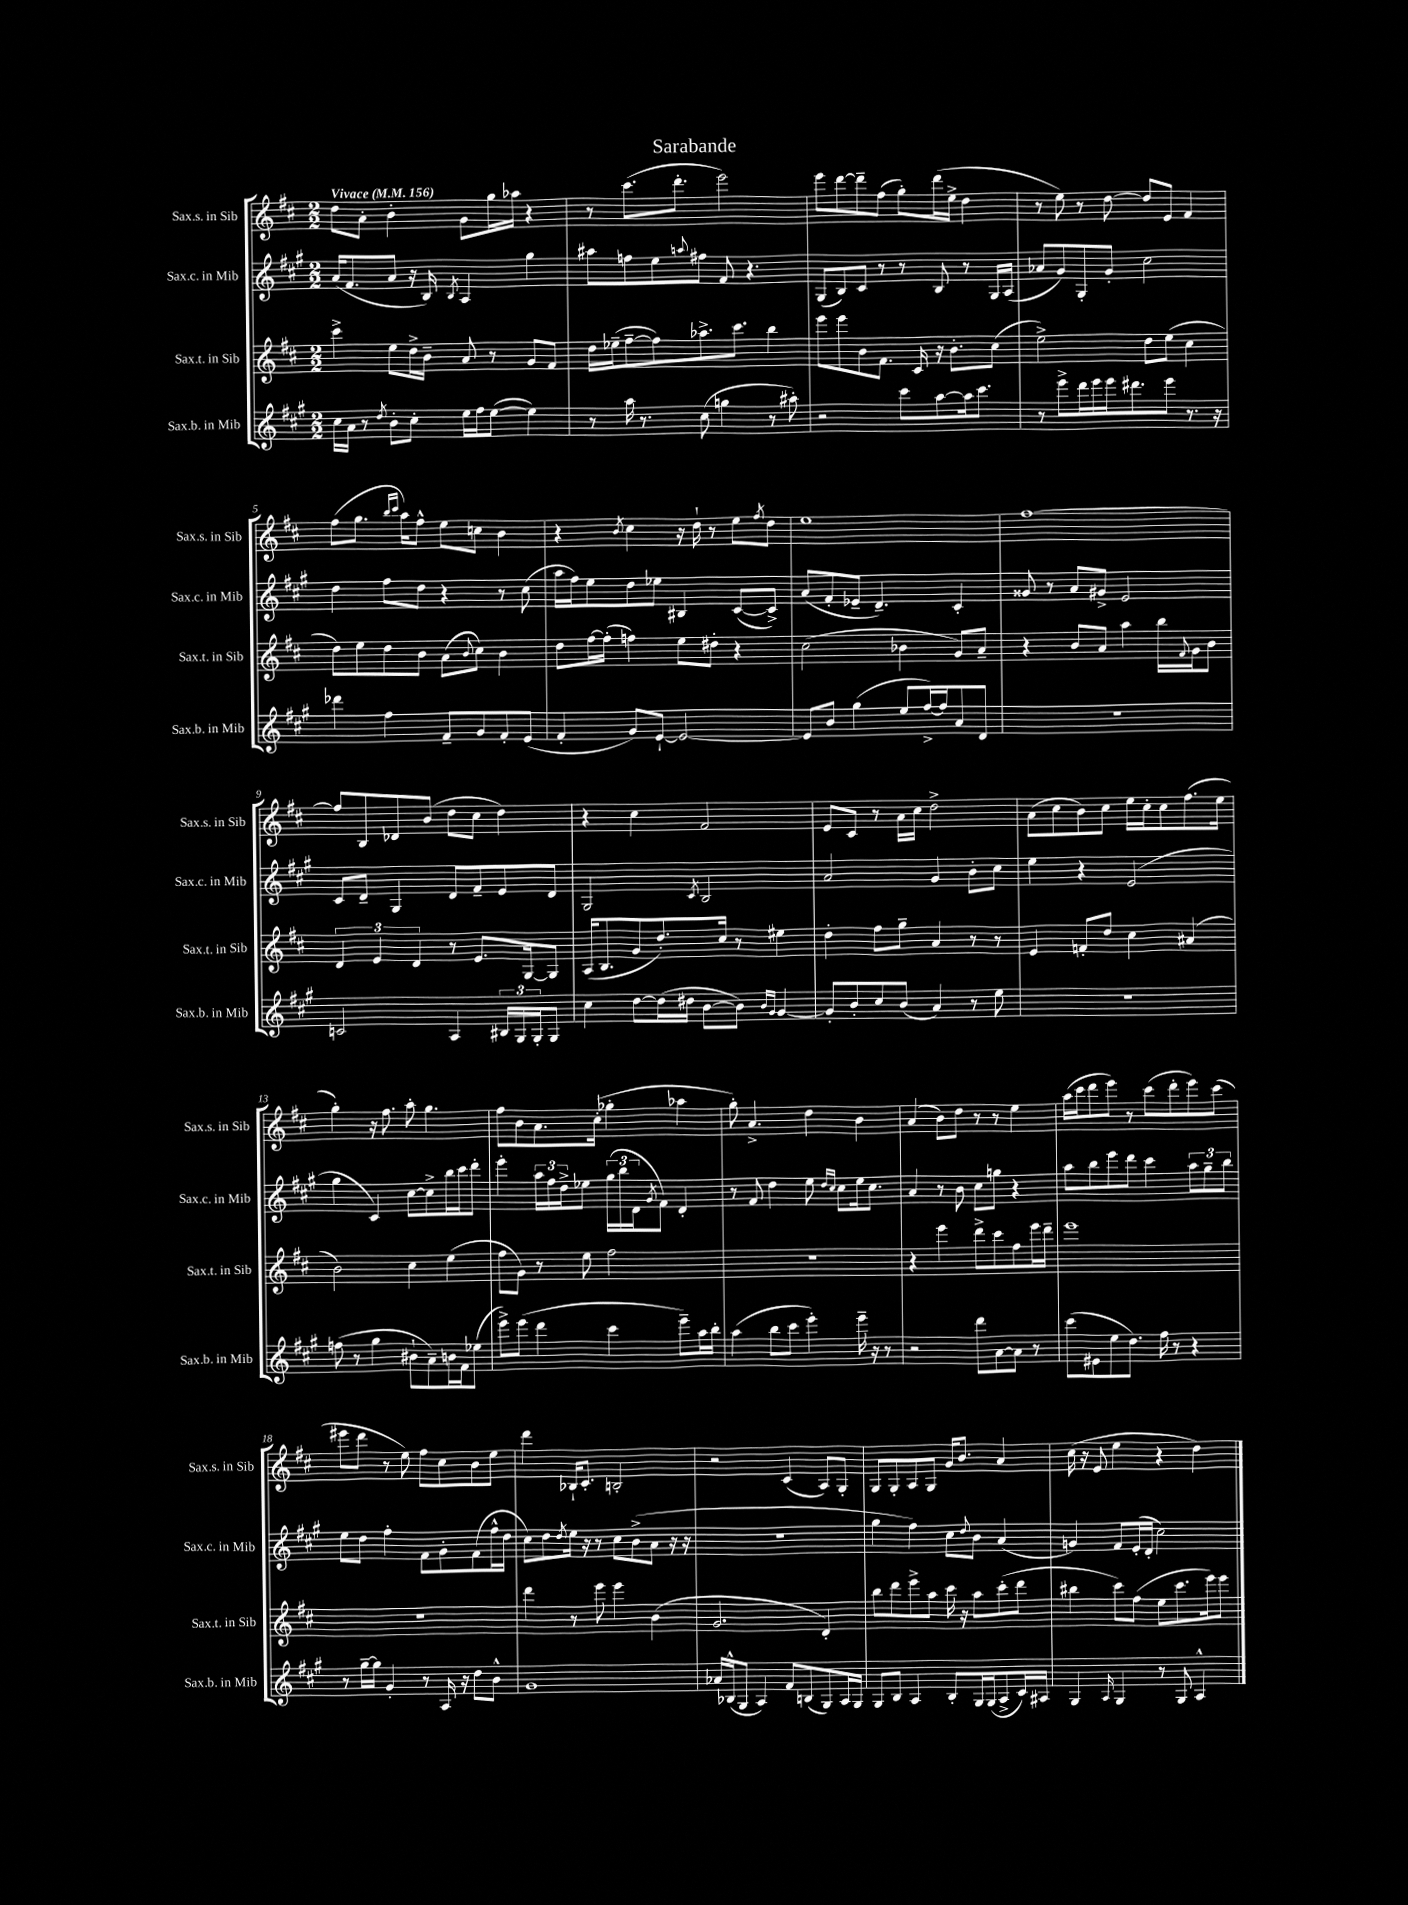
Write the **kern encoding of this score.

**kern	**kern	**kern	**kern
*staff4	*staff3	*staff2	*staff1
*clefG2	*clefG2	*clefG2	*clefG2
*k[f#c#g#]	*k[f#c#]	*k[f#c#g#]	*k[f#c#]
*M2/2	*M2/2	*M2/2	*M2/2
*MM156	*MM156	*MM156	*MM156
16cc#	4ccc#^	(16a	8dd
16a	.	8.f#	.
8r	.	.	8a'
8qdd	.	.	.
8b'	8ee	8a	4b'
8cc#'	16dd^	16r	.
.	16b~	16B)	.
.	.	8qB	.
16ee	8a	4A	8g
16ff#	.	.	.
([8ee	8r	.	16gg
.	.	.	16aa-
4ee])	8g	4gg#	4r
.	8f#	.	.
=	=	=	=
8r	16dd	8aa#	8r
.	(16ee-~	.	.
16aa	[8ff#~	8ff	(8.ccc#
8.r	.	.	.
.	8ff#])	8ee	.
.	.	.	8.ddd'
.	.	8qqaa	.
(8cc#	8.aa-^	8ff#	.
4gg	.	8f#	2eee)
.	8.ccc#	.	.
.	.	4.r	.
8r	4bb	.	.
8aa#')	.	.	.
=	=	=	=
2r	8eee	(8G#	8eee
.	8eee	8B)	[8ddd
.	8b	8c#	8ddd~]
.	8.f#	8r	(8ff#
8ccc#	.	8r	8gg')
.	16c#	.	.
[8aa	16r	8B	(16ddd
.	8.b'	.	16ee^
16aa]	.	8r	4dd
8.ccc#	.	.	.
.	(8cc#	16G#	.
.	.	(16A	.
=	=	=	=
8r	2ee^)	8a-	8r
8eee^	.	8g#)	8ee)
16ddd	.	8G#'	8r
16eee	.	.	.
16eee	.	8g#'	[8dd
8.ddd#	.	.	.
.	8dd	2cc#	8dd]
8eee	(8ee	.	8e
8.r	4cc#	.	4f#
16r	.	.	.
=	=	=	=
4ddd-	8dd)	4dd	(8ff#
.	8ee	.	8.gg
4ff#	8dd	8ff#	.
.	.	.	16qqbb
.	.	.	16qqccc#
.	.	.	16aa)
.	8b	8dd	8ff#^^
8f#~	(8a	4r	8ee
.	8qqb	.	.
8g#	8cc#)	.	8cc
8f#'	4b	8r	4b
(8e	.	(8cc#	.
=	=	=	=
4f#'	8dd	16aa	4r
.	.	16ff#)	.
.	[16ff#	8ee	.
.	(16ff#']	.	.
.	.	.	8qb
8g#)	4ff)	8dd	4cc#
[8e`	.	8ee-	.
2e_	8ee	4B#	16r
.	.	.	16dd`
.	8dd#'	.	8r
.	4r	([8c#	8ee
.	.	.	8qff#
.	.	8c#^])	8dd
=	=	=	=
8e]	(2cc#	(8a	1ee
8b	.	8f#'	.
(4gg#	.	8e-~	.
.	.	4.d~)	.
8ee	4b-	.	.
[16ff#^)	.	.	.
16ff#]	.	.	.
8a	8g)	4c#'	.
8d	8a~	.	.
=	=	=	=
1r	4r	8g##	[1ff#
.	.	8r	.
.	8b	8a	.
.	8a	8g#^	.
.	4aa	2e	.
.	16bb	.	.
.	8qqf#	.	.
.	16g	.	.
.	8b	.	.
=	=	=	=
2c	6d	8c#	8ff#]
.	.	8d~	8B
.	6e	.	.
.	.	4G#	8d-
.	6d	.	.
.	.	.	(8b
4A	8r	8d	8dd
.	8.e	8f#~	8cc#
24B#	.	8e	4dd)
24G#	.	.	.
.	[16G	.	.
24G#'	.	.	.
8G#	8G]	8d	.
=	=	=	=
4cc#	(16A	2G#	4r
.	8.B	.	.
[8dd	8g	.	4cc#
(16dd]	8.dd')	.	.
16dd#	.	.	.
.	.	8qc#	.
[8b	.	2B	2f#
.	16cc#	.	.
8b])	8r	.	.
16qqb	.	.	.
16qqg#	.	.	.
[4g#	4ee#	.	.
=	=	=	=
8g#']	4dd'	2a	8e
8b'	.	.	8c#
8cc#	8ff#	.	8r
(8b	8gg~	.	16a
.	.	.	16cc#
4a)	4a	4g#	2dd^
8r	8r	8b'	.
8ee	8r	8cc#	.
=	=	=	=
1r	4e	4ee	(8a
.	.	.	8cc#
.	8f'	4r	8b)
.	8dd	.	8cc#
.	4cc#	(2e	16ee
.	.	.	16cc#'
.	.	.	8cc#
.	(4a#	.	(8.ff#
.	.	.	16ee
=	=	=	=
(8ff	2b)	4gg#	4gg')
8r	.	.	.
4gg#	.	4c#)	16r
.	.	.	8.ff#
8b#`	4cc#	[8cc#	8aa'
8a~)	.	8cc#^]	4.gg
16b	(4ee	16bb	.
16f#	.	16ccc#	.
(8ee-	.	8ddd'	.
=	=	=	=
8eee^)	8ff#	4eee'	8ff#
(8eee	8g)	.	8b
4ddd	8r	24aa	8.a
.	.	24ff#	.
.	.	24dd^	.
.	8ee	8ee-	.
.	.	.	(16cc#'
4ccc#	2ff#	(24gg#	4gg-'
.	.	24bb	.
.	.	24d	.
.	.	8qg#	.
.	.	8f#)	.
8eee~)	.	4d'	4aa-
16aa	.	.	.
16bb'	.	.	.
=	=	=	=
(4aa	1r	8r	8gg')
.	.	8f#	4.a^
8bb	.	4dd	.
8ccc#	.	.	.
4eee')	.	8ee	4dd
.	.	16qqdd	.
.	.	16qqcc#	.
.	.	8cc#	.
16eee~	.	16ee	4b
16r	.	8.cc#	.
8r	.	.	.
=	=	=	=
2r	4r	4a	(4a
.	4eee	8r	8b)
.	.	8b	8dd
8ddd	8ddd^	8cc#	8r
[8a	8ccc#	8gg	8r
8a]	8ff#	4r	4ee
8r	16eee	.	.
.	16ddd~	.	.
=	=	=	=
(8ccc#	1eee	8aa	(16aa
.	.	.	16ccc#
8e#	.	8bb	8ddd
8ee	.	8eee	8eee)
8.dd)	.	8ddd	8r
.	.	4ccc#	(8ccc#
16ff#	.	.	.
8r	.	.	8ddd'
4r	.	12aa	8eee)
.	.	12gg#~	.
.	.	.	(8ccc#
.	.	12bb	.
=	=	=	=
8r	1r	8ee	8eee#
[16gg#~	.	8dd	8ddd
16gg#]	.	.	.
4g#'	.	4ff#'	8r
.	.	.	8ee)
8r	.	8f#	8ff#
16A	.	8g#'	8cc#
16r	.	.	.
8dd	.	(8f#	8b
8b^^	.	16ff#^^	8ee
.	.	16dd	.
=	=	=	=
1g#	4ddd	8cc#)	4ddd
.	.	8dd	.
.	.	8qdd	.
.	8r	16ee	16B-`
.	.	16r	8.c#'
.	8eee	8r	.
.	4eee	8cc#	2B'
.	.	(8b^	.
.	(4b	8a	.
.	.	16r	.
.	.	16r	.
=	=	=	=
16a-	2.g	1r	2r
(16B-^^	.	.	.
8G#	.	.	.
4A)	.	.	.
8f#	.	.	(4c#
(8B	.	.	.
8G#)	4d')	.	8A)
16A	.	.	8G'
16G#	.	.	.
=	=	=	=
8G#	8bb	4gg#	8G
8B	8ddd	.	8G'
4A	8eee^	4ff#)	8A
.	8aa	.	8G
8B'	16ccc#	8cc#	16g
.	16r	.	8.b
.	.	8qqdd	.
16G#	8aa	8b	.
(16G#	.	.	.
8A^	(8ccc#'	(4a	4a
16c#)	8ddd	.	.
16A#	.	.	.
=	=	=	=
4G#	4bb#	4g)	(16cc#
.	.	.	16r
.	.	.	8e
16qqA	.	.	.
4G#	8ccc#)	8f#	4ee
.	(8ff#	(16e'	.
.	.	16d'	.
8r	8ee	2cc#)	4r
8G#	8.ccc#	.	.
4A^^	.	.	4dd)
.	16eee)	.	.
.	8eee	.	.
==	==	==	==
*-	*-	*-	*-
